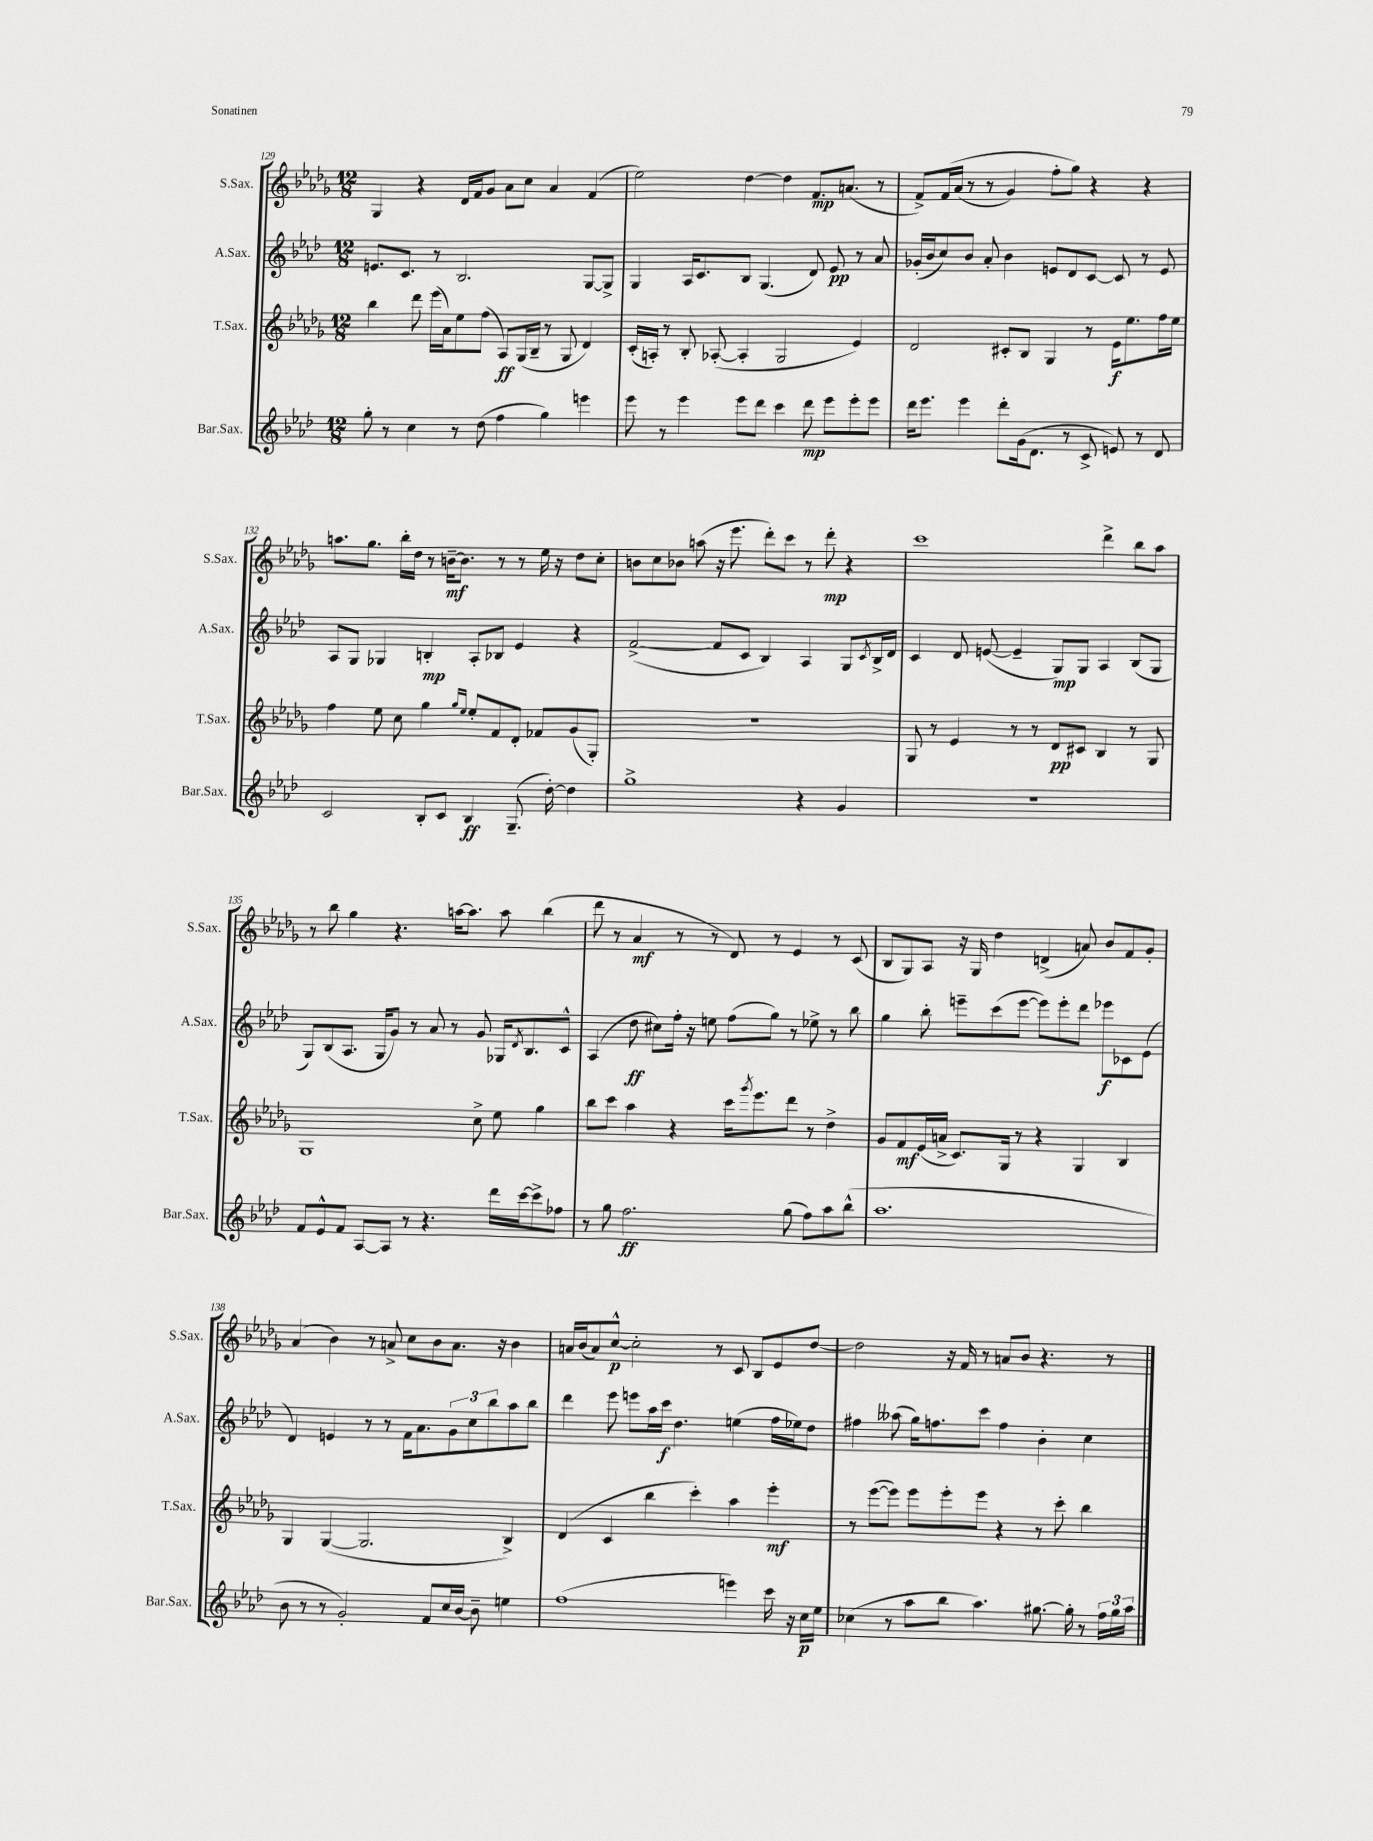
<<
\new StaffGroup <<
\new Staff = "s0" \with { instrumentName = "S.Sax." shortInstrumentName = "S.Sax." } {
    \clef treble \key des \major \numericTimeSignature \time 12/8
    ges4 r4 des'16 f'16 ges'8 aes'8 c''8 aes'4 f'4( |
    ees''2) des''4~ des''4 f'8.\mp a'8.( r8 |
    f'8->) f'16\( aes'16( r8 r8 ges'4) f''8-. ges''8\) r4 r4 |
    a''8. ges''8. bes''16-. des''16 r8 b'16~--\mf b'8. r8 r8 ees''16 r16 des''8 c''8-. |
    b'8 c''8 bes'8 a''8( r16 ees'''8. des'''8-.) c'''8 r8 des'''8-.\mp r4 |
    c'''1 des'''4-> bes''8 aes''8 |
    r8 bes''8 ges''4 r4. a''16~ a''8. a''8 bes''4( |
    des'''8 r8 aes'4\mf r8 r8 des'8) r8 ees'4 r8 c'8( |
    bes8 ges8) aes8 r16 ges16 des''4 d'4->( a'8) bes'8 f'8 ges'8-. |
    aes'4( bes'4) r8 a'8-> c''8 bes'8 a'8. r16 bes'4 |
    a'16 bes'16( a'8) c''8~-^\p c''2-. r8 c'8 bes8 ees'8 des''8~ |
    des''2 r16 f'16 r8 a'8 bes'8 r4. r8 \bar "|." |
}
\new Staff = "s1" \with { instrumentName = "A.Sax." shortInstrumentName = "A.Sax." } {
    \clef treble \key aes \major \numericTimeSignature \time 12/8
    e'8. c'8. r8 bes2. g8~ g8-> |
    g4 aes16 c'8. bes8 g4.( des'8) ees'8\pp r8 aes'8 |
    ges'16-.( bes'16 c''8) bes'8 aes'8-. bes'4 e'8 des'8 c'8~ c'8 r8 e'8 |
    aes8 g8 ges4 b4-.\mp aes8-. bes8 ees'4 r4 |
    f'2~->( f'8 c'8 bes4) aes4 g8 \acciaccatura { c'8 } bes16-> des'16 |
    c'4 des'8 e'8~( e'4-- g8\mp) g8 aes4 bes8( g8 |
    g8) bes8( aes8. g16 g'8) r8 aes'8 r8 g'8 ges16 \acciaccatura { des'8 } bes8. c'8-^ |
    aes4( des''8\ff cis''8) f''16-. r16 e''8 f''8( g''8) r8 ees''8-> r8 bes''8 |
    g''4 bes''8-. e'''8-- c'''8( e'''8~ e'''8) e'''8-. des'''8 ees'''8\f ces'8 ees'8( |
    des'4) e'4 r8 r8 f'16 aes'8. \tuplet 3/2 { g'8 c''8 bes''8 } aes''8 bes''8 |
    des'''4 ees'''8 e'''8 aes''16 c'''16\f des''4. e''4( f''16 ees''16) des''8 |
    fis''4 aeses''8( g''16) f''8. c'''8 f''4 bes'4-. c''4 \bar "|." |
}
\new Staff = "s2" \with { instrumentName = "T.Sax." shortInstrumentName = "T.Sax." } {
    \clef treble \key des \major \numericTimeSignature \time 12/8
    bes''4 des'''8 ees'''16( aes'16) ees''8 f''8( aes8\ff) ges16( bes16-- r8 ges8 des'4) |
    c'16-.( a16-.) r8 bes8-. aes8~-.( aes4-. ges2 ees'4) |
    des'2 cis'8-. bes8 ges4 r8 ees'16\f ees''8. f''16 ees''16 |
    f''4 ees''8 c''8 ges''4 \grace { ges''16 ees''16 } ees''8-. f'8 des'8-. fes'8 ges'8( ges8-.) |
    R1. |
    ges8 r8 ees'4 r8 r8 des'8\pp cis'8 bes4 r8 ges8 |
    ges1 c''8-> ees''8 ges''4 |
    bes''8 c'''8 aes''4 r4 c'''16 \acciaccatura { ges'''8 } ees'''8. des'''8 r8 des''4-> |
    ges'8 f'8\mf ees'16( a'16-> c'8.) ges16 r8 r4 ges4 bes4 |
    ges4 ges4~( ges2. bes4->) |
    des'4( c'4 bes''4 c'''4-.) aes''4 ees'''4-.\mf |
    r8 ees'''8~( ees'''8) ees'''8 ees'''8-. ees'''8 r4 r8 c'''8-. bes''4 \bar "|." |
}
\new Staff = "s3" \with { instrumentName = "Bar.Sax." shortInstrumentName = "Bar.Sax." } {
    \clef treble \key aes \major \numericTimeSignature \time 12/8
    g''8-. r8 c''4 r8 des''8( f''4 g''4) e'''4 |
    ees'''8 r8 ees'''4 ees'''8 des'''8 c'''4 des'''8\mp ees'''8 ees'''8-. ees'''8 |
    des'''16 ees'''8. ees'''4 des'''8-. g'16( des'8. r8 c'8-> e'8) r8 des'8 |
    c'2 bes8-. c'8 bes4\ff g8.--( des''16~-.) des''4 |
    g''1-> r4 g'4 |
    R1. |
    f'8 ees'8-^ f'8 aes8~ aes8 r8 r4. des'''16 c'''16~ c'''8-> fes''8 |
    r8 g''8 f''2.\ff g''8( f''8) aes''8 bes''8-^( |
    aes''1. |
    bes'8 r8 r8 g'2-.) f'8 c''16 bes'16~ bes'8-- e''4 |
    f''1( e'''4) c'''16 r16 c''16\p ees''16 |
    ces''4( r8 aes''8 bes''8 aes''4.) gis''8.~ gis''16-. r8 \tuplet 3/2 { f''16 gis''16 aes''16 } \bar "|." |
}
>>
>>
\layout { \context { \Score currentBarNumber = #129 } }
